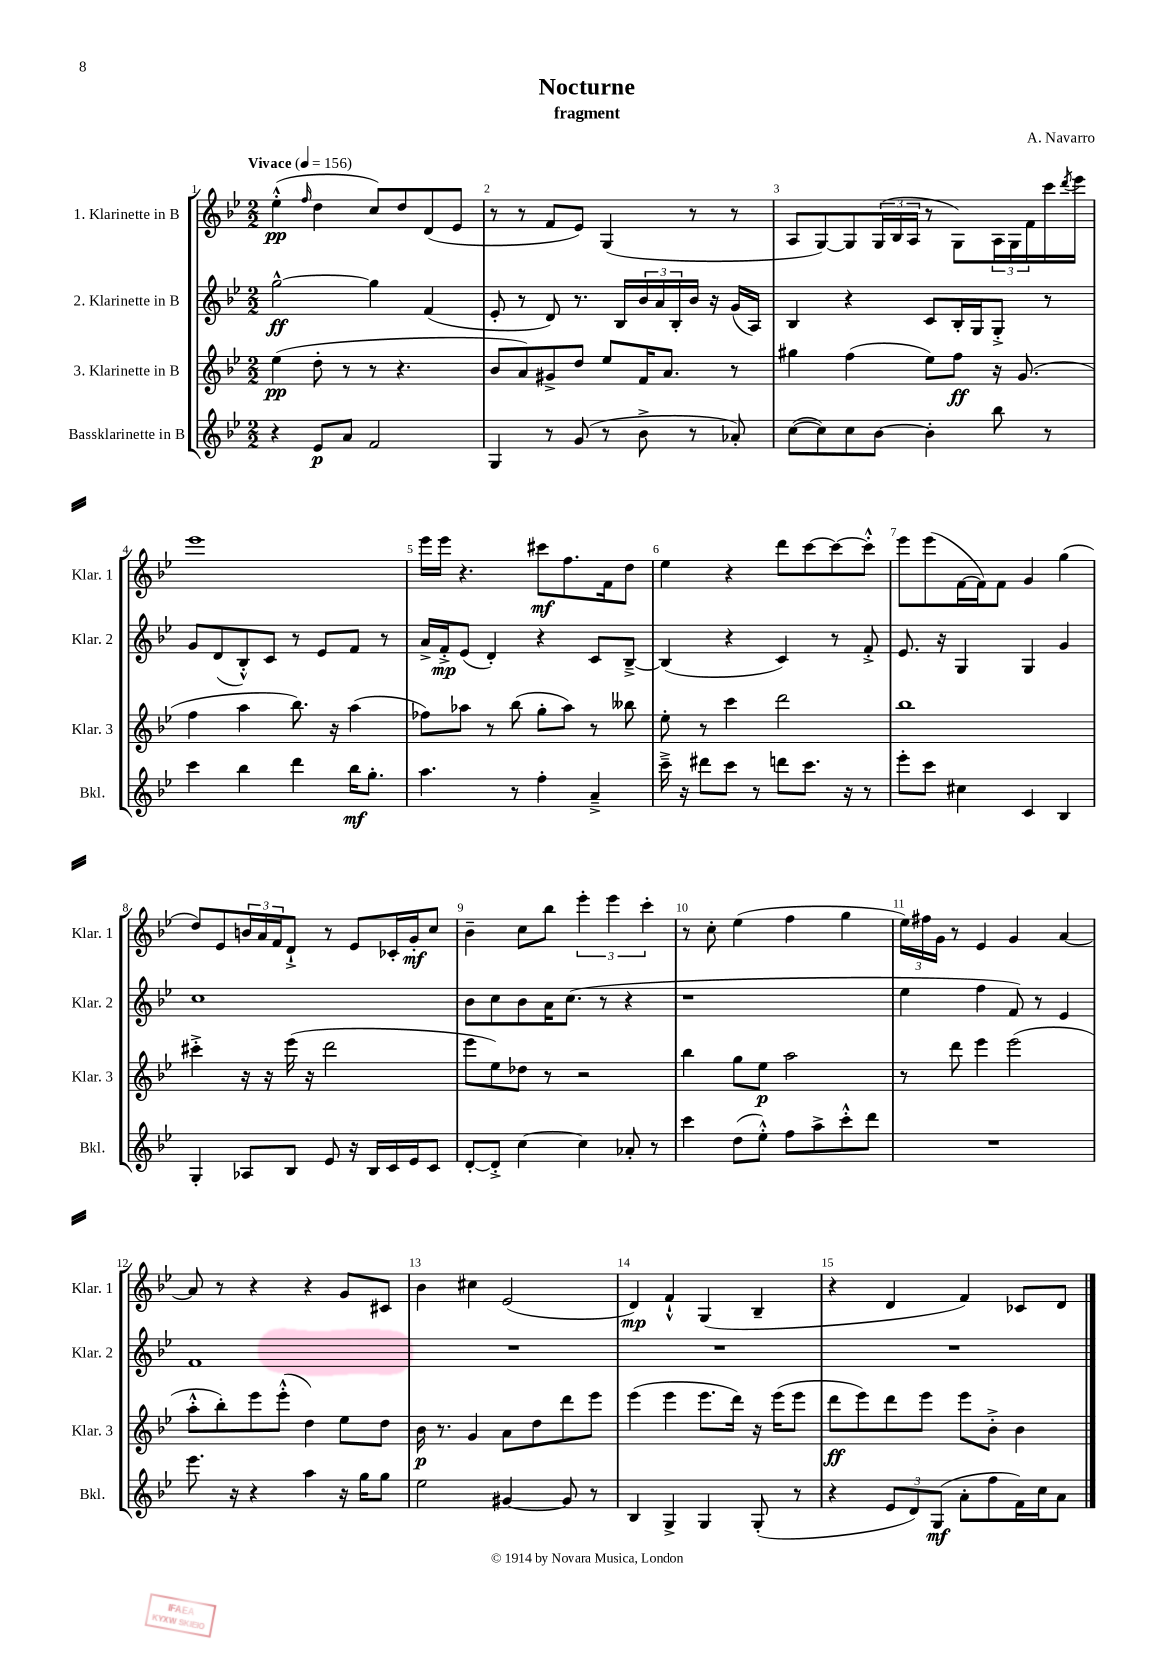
\header { title = "Nocturne" composer = "A. Navarro" subtitle = "fragment" }
<<
\new StaffGroup <<
\new Staff = "s0" \with { instrumentName = "1. Klarinette in B" shortInstrumentName = "Klar. 1" } {
    \clef treble \key bes \major \numericTimeSignature \time 2/2 \tempo "Vivace" 4 = 156
    ees''4-.-^\pp( \grace { f''16 } d''4 c''8) d''8 d'8( ees'8 |
    r8 r8 f'8 ees'8) g4( r8 r8 |
    a8 g8~) g8 \tuplet 3/2 { g16( bes16 a16 } r8 g8) \tuplet 3/2 { a16 g16 f'16 } c'''16 \acciaccatura { d'''8 } ees'''16 |
    ees'''1 |
    ees'''16 ees'''16 r4. cis'''8\mf f''8. f'16 d''8 |
    ees''4 r4 d'''8 c'''8~ c'''8~ c'''8-.-^ |
    ees'''8 ees'''8( f'16~ f'16) f'8 g'4 g''4( |
    d''8) ees'8 \tuplet 3/2 { b'16 a'16 f'16 } d'8-!-> r8 ees'8 ces'16-. g'16-.\mf c''8 |
    bes'4-- c''8 bes''8 \tuplet 3/2 { ees'''4-. ees'''4 c'''4-. } |
    r8 c''8-. ees''4( f''4 g''4 |
    \tuplet 3/2 { ees''16) fis''16 g'16 } r8 ees'4 g'4 a'4~ |
    a'8 r8 r4 r4 g'8 cis'8 |
    bes'4 cis''4 ees'2( |
    d'4\mp) f'4-!-^ g4( bes4-- |
    r4 d'4 f'4) ces'8 d'8 \bar "|." |
}
\new Staff = "s1" \with { instrumentName = "2. Klarinette in B" shortInstrumentName = "Klar. 2" } {
    \clef treble \key bes \major \numericTimeSignature \time 2/2
    g''2~-^\ff g''4 f'4( |
    ees'8-. r8 d'8) r8. bes16 \tuplet 3/2 { bes'16 a'16 bes16-. } bes'16 r16 g'16( a16) |
    bes4 r4 c'8 bes16-. g16 g8-.-> r8 |
    g'8 d'8( bes8-.-^) c'8 r8 ees'8 f'8 r8 |
    a'16-> f'16-.->\mp ees'8( d'4-.) r4 c'8 bes8~---> |
    bes4( r4 c'4) r8 f'8-.-> |
    ees'8. r16 g4 g4 g'4 |
    c''1 |
    bes'8 c''8 bes'8 a'16 c''8.( r8 r4 |
    r1 |
    ees''4 f''4 f'8) r8 ees'4 |
    f'1 |
    R1 |
    R1 |
    R1 \bar "|." |
}
\new Staff = "s2" \with { instrumentName = "3. Klarinette in B" shortInstrumentName = "Klar. 3" } {
    \clef treble \key bes \major \numericTimeSignature \time 2/2
    ees''4\pp( d''8-. r8 r8 r4. |
    bes'8 a'8) gis'8-> d''8 ees''8 f'16 a'8. r8 |
    gis''4 f''4( ees''8) f''8\ff r16 g'8.( |
    f''4 a''4 bes''8.) r16 a''4( |
    fes''8) aes''8 r8 bes''8( g''8-. aes''8) r8 beses''8 |
    ees''8-. r8 c'''4 d'''2 |
    bes''1 |
    cis'''4-.-> r16 r16 ees'''16( r16 d'''2 |
    ees'''8 ees''8) des''8 r8 r2 |
    bes''4 g''8 ees''8\p a''2 |
    r8 d'''8 ees'''4 ees'''2( |
    a''8-.-^ bes''8-.) ees'''8 ees'''8-.-^( d''4) ees''8 d''8 |
    bes'16\p r8. g'4 a'8 d''8 d'''8 ees'''8 |
    ees'''4( ees'''4 ees'''8. d'''16) r16 ees'''16( ees'''8 |
    d'''8\ff ees'''8) d'''8 ees'''8 ees'''8 bes'8-.-> bes'4 \bar "|." |
}
\new Staff = "s3" \with { instrumentName = "Bassklarinette in B" shortInstrumentName = "Bkl." } {
    \clef treble \key bes \major \numericTimeSignature \time 2/2
    r4 ees'8\p a'8 f'2 |
    g4 r8 g'8( r8 bes'8-> r8 aes'8-.) |
    c''8~( c''8) c''8 bes'8~ bes'4-. bes''8 r8 |
    c'''4 bes''4 d'''4 bes''16\mf g''8.-. |
    a''4. r8 f''4-. a'4---> |
    c'''16---> r16 dis'''8 c'''8 r8 d'''8 c'''8. r16 r8 |
    ees'''8-. c'''8 cis''4 c'4 bes4 |
    g4-. aes8 bes8 ees'8 r16 bes16 c'16 ees'16 c'8 |
    d'8~-. d'8-.-> c''4~ c''4 aes'8-. r8 |
    c'''4 d''8( ees''8-.-^) f''8 a''8-> c'''8-.-^ d'''8 |
    R1 |
    ees'''8. r16 r4 a''4 r16 g''16 g''8 |
    ees''2 gis'4~ gis'8 r8 |
    bes4 g4-> g4 g8-.( r8 |
    r4 \tuplet 3/2 { ees'8 d'8) g8\mf( } a'8-. f''8 f'16) c''16 a'8 \bar "|." |
}
>>
>>
\layout { \context { \Score \override BarNumber.break-visibility = ##(#f #t #t) barNumberVisibility = #all-bar-numbers-visible } }
